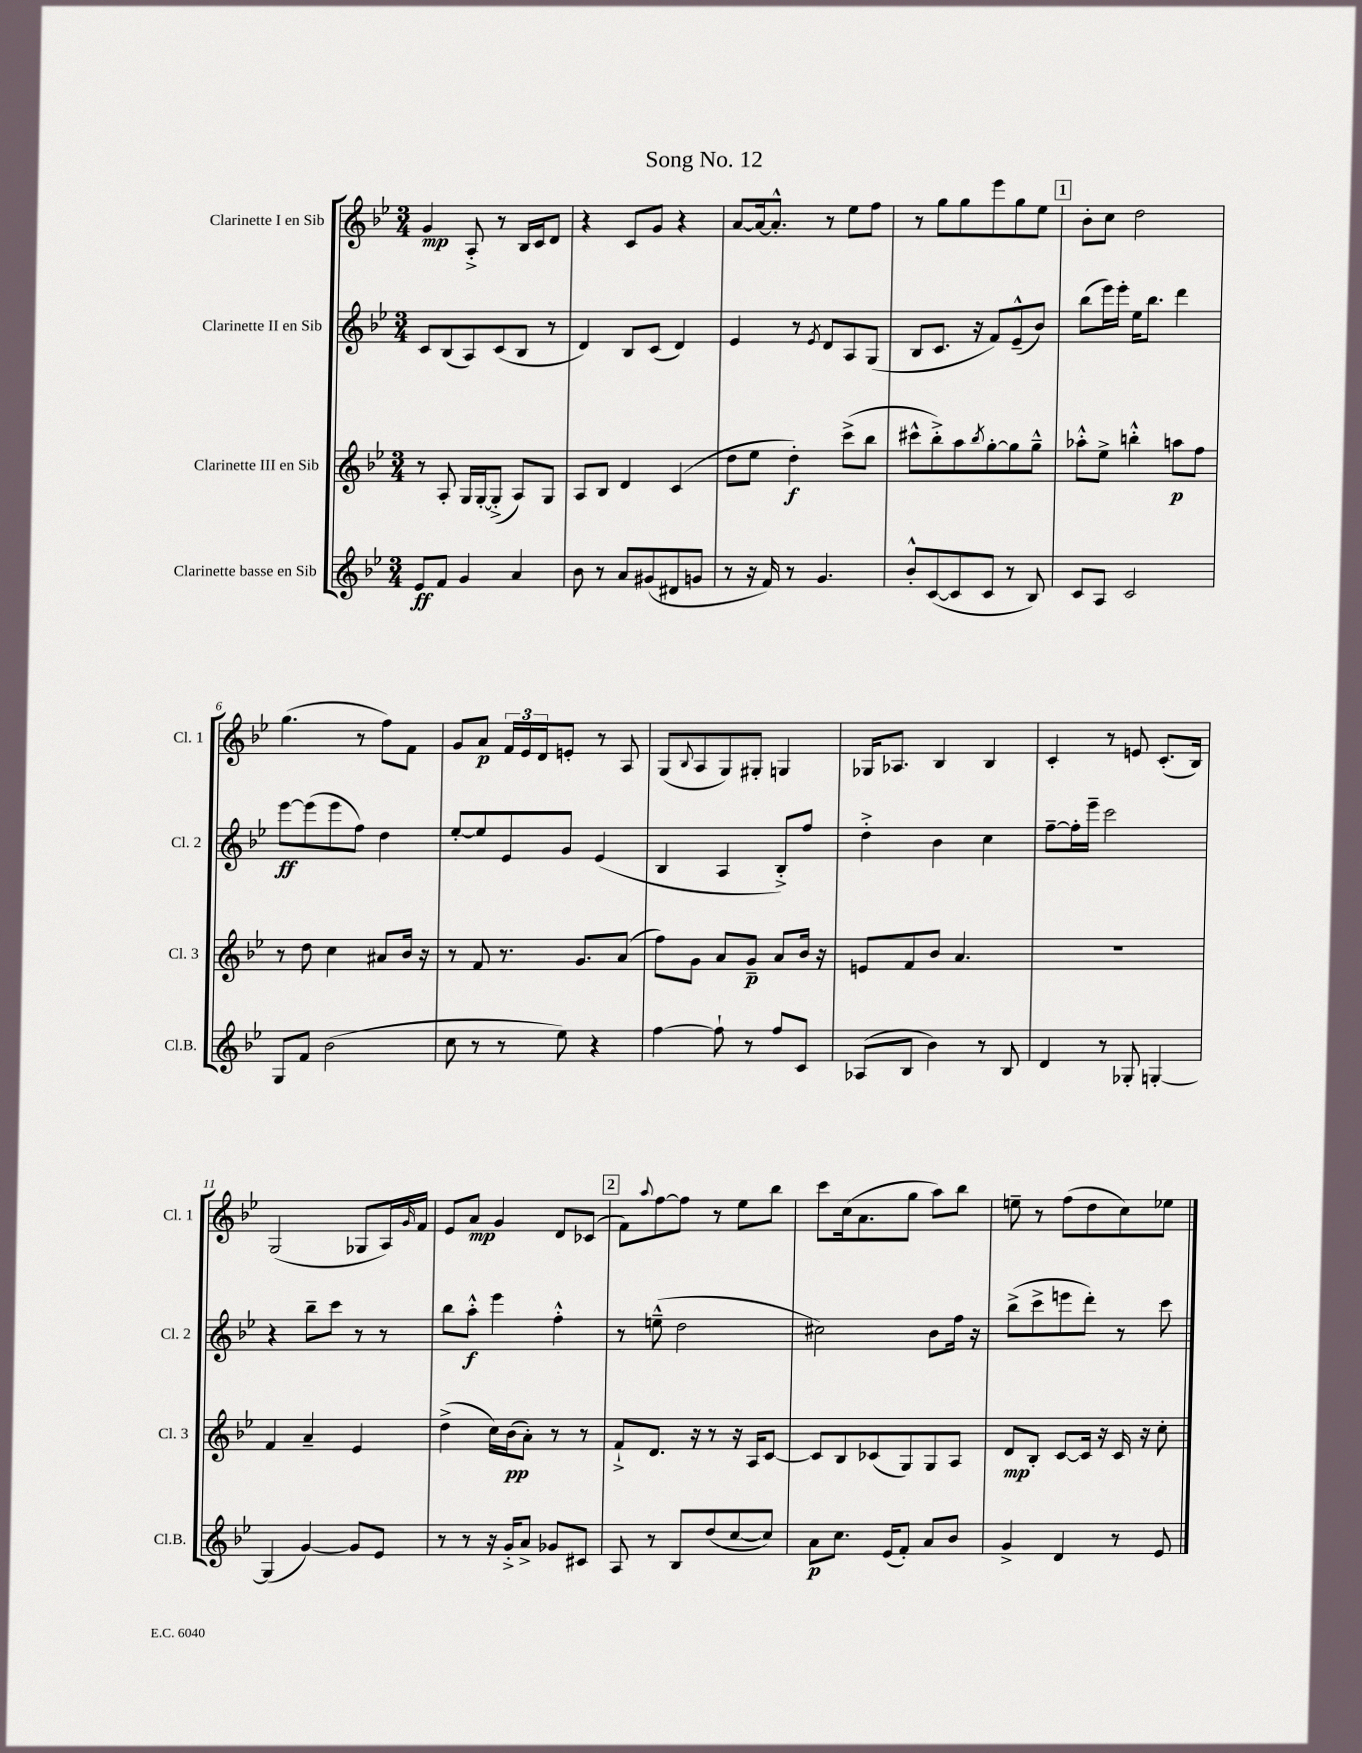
\header { title = "Song No. 12" }
<<
\new StaffGroup <<
\new Staff = "s0" \with { instrumentName = "Clarinette I en Sib" shortInstrumentName = "Cl. 1" } {
    \clef treble \key bes \major \numericTimeSignature \time 3/4
    g'4\mp a8-.-> r8 bes16 c'16 d'8 |
    r4 c'8 g'8 r4 |
    a'8~ a'16~ a'8.-.-^ r8 ees''8 f''8 |
    r8 g''8 g''8 ees'''8 g''8 ees''8 |
    \mark \markup { \box "1" } bes'8-. c''8 d''2 |
    g''4.( r8 f''8) f'8 |
    g'8 a'8\p \tuplet 3/2 { f'16 ees'16 d'16 } e'8-. r8 a8 |
    g8( \appoggiatura { bes8 } a8 g8) gis8-. g4 |
    ges16 aes8. bes4 bes4 |
    c'4-. r8 e'8 c'8.-.( bes16) |
    g2( ges8 a16) \grace { g'16 } f'16 |
    ees'8 a'8\mp g'4 d'8 ces'8( |
    \mark \markup { \box "2" } f'8) \appoggiatura { a''8 } f''8~ f''8 r8 ees''8 bes''8 |
    c'''8 c''16( a'8. g''8 a''8) bes''8 |
    e''8-- r8 f''8( d''8 c''8) ees''8 \bar "|." |
}
\new Staff = "s1" \with { instrumentName = "Clarinette II en Sib" shortInstrumentName = "Cl. 2" } {
    \clef treble \key bes \major \numericTimeSignature \time 3/4
    c'8 bes8( a8) c'8( bes8 r8 |
    d'4) bes8 c'8( d'4) |
    ees'4 r8 \acciaccatura { ees'8 } d'8 a8 g8( |
    bes8 c'8. r16 f'8) ees'8---^( bes'8) |
    \mark \markup { \box "1" } bes''8( ees'''16) ees'''16-. ees''16 bes''8. d'''4 |
    ees'''8~\ff ees'''8( ees'''8 f''8) d''4 |
    ees''8~-. ees''8 ees'8 g'8 ees'4( |
    bes4 a4 bes8-.->) f''8 |
    d''4-.-> bes'4 c''4 |
    f''8~-- f''16-. ees'''16-- c'''2 |
    r4 bes''8-- c'''8 r8 r8 |
    bes''8 a''8-.-^\f ees'''4 f''4-.-^ |
    \mark \markup { \box "2" } r8 e''8---^( d''2 |
    cis''2) bes'8 f''16 r16 |
    bes''8->( c'''8-> e'''8 d'''8-.) r8 c'''8 \bar "|." |
}
\new Staff = "s2" \with { instrumentName = "Clarinette III en Sib" shortInstrumentName = "Cl. 3" } {
    \clef treble \key bes \major \numericTimeSignature \time 3/4
    r8 a8-. g16 g16~-. g8-.->( a8) g8 |
    a8 bes8 d'4 c'4( |
    d''8 ees''8 d''4-.\f) c'''8->( bes''8 |
    cis'''8-^ bes''8-.->) a''8 \acciaccatura { bes''8 } g''8~-. g''8 g''8---^ |
    \mark \markup { \box "1" } aes''8-.-^ ees''8-> b''4-.-^ a''8\p f''8 |
    r8 d''8 c''4 ais'8 bes'16 r16 |
    r8 f'8 r8. g'8. a'8( |
    f''8) g'8 a'8 g'8--\p a'8 bes'16 r16 |
    e'8 f'8 bes'8 a'4. |
    R2. |
    f'4 a'4-- ees'4 |
    d''4->( c''16) bes'16\pp( a'8-.) r8 r8 |
    \mark \markup { \box "2" } f'8-!-> d'8. r16 r8 r16 a16 c'8~ |
    c'8 bes8 ces'8( g8) g8 a8 |
    d'8\mp bes8-. c'8~ c'16 r16 c'16 r16 c''8-. \bar "|." |
}
\new Staff = "s3" \with { instrumentName = "Clarinette basse en Sib" shortInstrumentName = "Cl.B." } {
    \clef treble \key bes \major \numericTimeSignature \time 3/4
    ees'8\ff f'8 g'4 a'4 |
    bes'8 r8 a'8 gis'8( dis'8 g'8 |
    r8 r16 f'16) r8 g'4. |
    bes'8-.-^ c'8~( c'8 c'8 r8 bes8) |
    \mark \markup { \box "1" } c'8 a8 c'2 |
    g8 f'8 bes'2( |
    c''8 r8 r8 ees''8) r4 |
    f''4~ f''8-! r8 f''8 c'8 |
    aes8( bes8 bes'4) r8 bes8 |
    d'4 r8 ges8-. g4~-. |
    g4( g'4~) g'8 ees'8 |
    r8 r8 r16 g'16-.-> a'8-> ges'8 cis'8 |
    \mark \markup { \box "2" } a8 r8 bes8 d''8( c''8~ c''8) |
    a'8\p c''8. ees'16( f'8-.) a'8 bes'8 |
    g'4-> d'4 r8 ees'8 \bar "|." |
}
>>
>>
